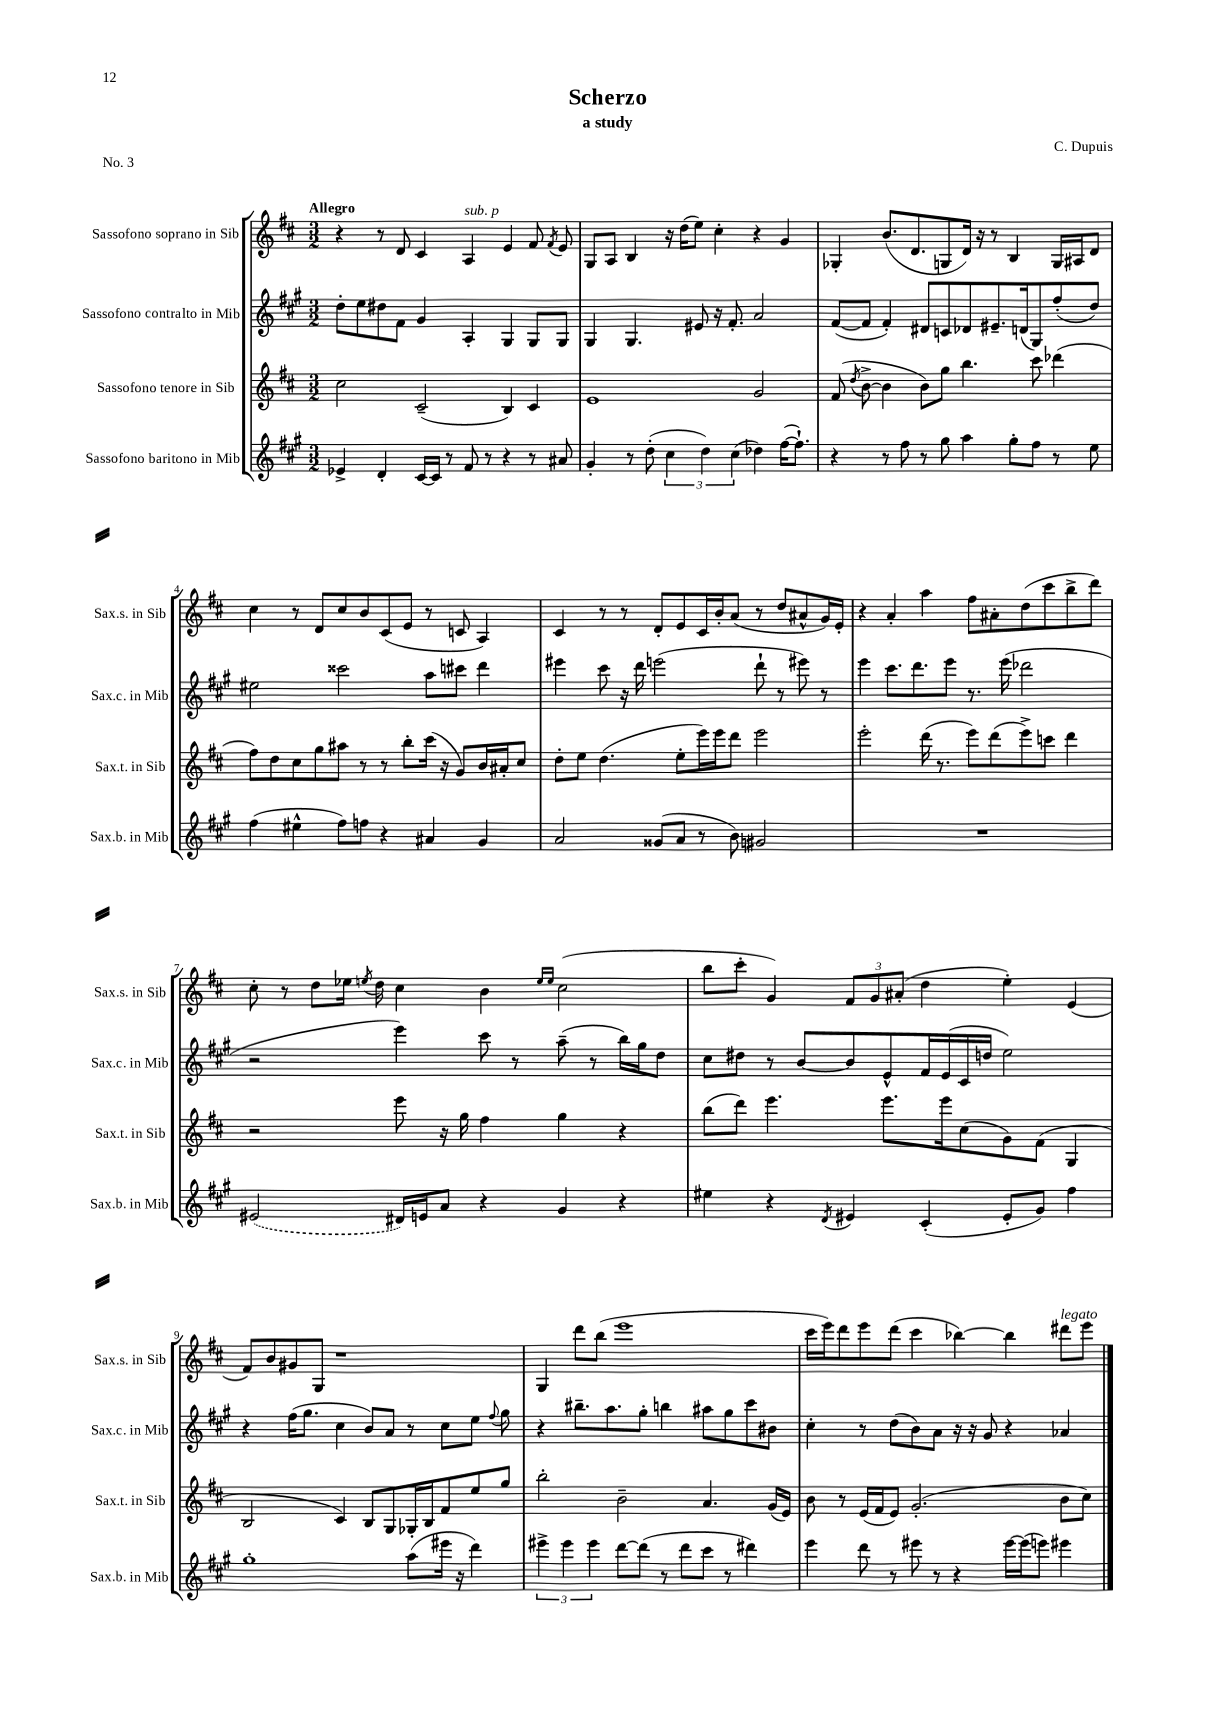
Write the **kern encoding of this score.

**kern	**kern	**kern	**kern
*staff4	*staff3	*staff2	*staff1
*clefG2	*clefG2	*clefG2	*clefG2
*k[f#c#g#]	*k[f#c#]	*k[f#c#g#]	*k[f#c#]
*M3/2	*M3/2	*M3/2	*M3/2
4e-^	2cc#	8dd'	4r
.	.	8ee	.
4d'	.	8dd#	8r
.	.	8f#	8d
[16c#	(2c#~	4g#	4c#
16c#]	.	.	.
8r	.	.	.
8f#	.	4A'	4A
8r	.	.	.
4r	4B)	4G#	4e
8r	4c#	8G#	8f#
.	.	.	8qf#
8a#	.	8G#	8e
=	=	=	=
4g#'	1e	4G#	8G
.	.	.	8A
8r	.	4.G#	4B
(8dd'	.	.	.
6cc#	.	.	16r
.	.	.	(16dd
.	.	8e#	8ee)
6dd)	.	.	.
.	.	16r	4cc#'
.	.	8.f#'	.
(6cc#	.	.	.
4dd-)	2g	2a	4r
([16ff#	.	.	4g
8.ff#`])	.	.	.
=	=	=	=
4r	(8f#	([8f#	4G-'
.	8qdd	.	.
.	[8b^	8f#]	.
8r	4b]	4f#')	(8.b
8ff#	.	.	.
.	.	.	8.d
8r	8b)	8d#	.
8gg#	8gg	8c	8G
4aa	4.bb	8d-	16d)
.	.	.	16r
.	.	8.e#~	8r
8gg#'	.	.	4B
.	.	(16d	.
8ff#	8ccc#	8G#)	.
8r	(4ddd-	(8ff#'	16G
.	.	.	16A#
8ee	.	8dd)	8d
=	=	=	=
(4ff#	8ff#)	2ee#	4cc#
.	8dd	.	.
4ee#^^	8cc#	.	8r
.	8gg	.	8d
8ff#)	8aa#	2ccc##	8cc#
8ff	8r	.	8b
4r	8r	.	(8c#
.	8bb'	.	8e
4a#	(16ccc#	8aa	8r
.	16r	.	.
.	8g)	8ccc#	8c
4g#	16b	4ddd	4A)
.	16a#'	.	.
.	8cc#	.	.
=	=	=	=
2a	8dd'	4eee#	4c#
.	8ee	.	.
.	(4.dd	8ccc#	8r
.	.	16r	8r
.	.	16ddd	.
(8g##	.	(2eee	8d'
8a	8ee'	.	8e
8r	16eee)	.	16c#
.	16eee	.	16b'
8b)	8ddd	.	(8a
2g#	2eee	8ddd`	8r
.	.	8r	8dd
.	.	8eee#)	8a#^^
.	.	8r	16g)
.	.	.	16e'
=	=	=	=
1.r	2eee'	4eee	4r
.	.	8.ccc#	4a'
.	.	8.ddd	.
.	(16ddd	.	4aa
.	8.r	.	.
.	.	8eee	.
.	8eee)	8.r	8ff#
.	(8ddd	.	8a#'
.	.	(16eee	.
.	8eee^)	2ddd-	(8dd
.	8ccc	.	8ccc#
.	4ddd	.	8bb^
.	.	.	8ddd)
=	=	=	=
(2e#	2r	2r	8cc#'
.	.	.	8r
.	.	.	8dd
.	.	.	16ee-
.	.	.	8qee
.	.	.	16dd
16d#)	8eee	4eee)	4cc#
16e	.	.	.
8a	16r	.	.
.	16gg	.	.
4r	4ff#	8ccc#	4b
.	.	8r	.
.	.	.	16qqee
.	.	.	16qqee
4g#	4gg	(8aa~	(2cc#
.	.	8r	.
4r	4r	16bb)	.
.	.	16gg#	.
.	.	8dd	.
=	=	=	=
4ee#	(8bb	8cc#	8bb
.	8ddd)	8dd#	8ccc#'
4r	4.eee	8r	4g)
.	.	[8b	.
8qd	.	.	.
4e#	.	8b]	12f#
.	.	.	12g
.	8.eee	8e^^	.
.	.	.	(12a#'
(4c#'	.	16f#	4dd
.	16eee	(16e	.
.	(8cc#	16c#	.
.	.	16dd	.
8e#'	8g)	2ee)	4ee')
8g#)	(8f#	.	.
4ff#	4G	.	(4e
=	=	=	=
1gg#'	2B	4r	8f#)
.	.	.	8b
.	.	(16ff#	8g#
.	.	8.gg#	.
.	.	.	8G
.	4c#)	4cc#	1r
.	8B	8b)	.
.	8G	8a	.
(8aa	16G-'	8r	.
.	16B	.	.
16eee#	8f#	8cc#	.
16r	.	.	.
4ddd)	8ee	8ee	.
.	.	8qqff#	.
.	8gg	8gg#	.
=	=	=	=
6eee#^	2bb'	4r	4G
6eee#	.	.	.
.	.	8.bb#~	8ddd
6eee#	.	.	.
.	.	.	(8bb
.	.	8.aa	.
[8ddd	2b~	.	1eee
(8ddd]	.	8gg#'	.
8r	.	4bb	.
8ddd	.	.	.
8ccc#	4.a	8aa#	.
8r	.	8gg#	.
4ddd#)	.	8ccc#	.
.	(16g	8b#	.
.	16e)	.	.
=	=	=	=
4eee	8b	4cc#'	16ccc#
.	.	.	16eee)
.	8r	.	8ddd
8ddd	(16e	8r	8eee
.	16f#	.	.
8r	8e)	(8dd	(8ddd
8eee#	(2.g'	8b)	4ccc#
8r	.	8a	.
4r	.	16r	[4bb-)
.	.	16r	.
.	.	8g#	.
[16eee#	.	4r	4bb-]
(16eee#]	.	.	.
8eee)	.	.	.
4eee#	8b	4a-	8ddd#
.	8cc#)	.	8eee
==	==	==	==
*-	*-	*-	*-
